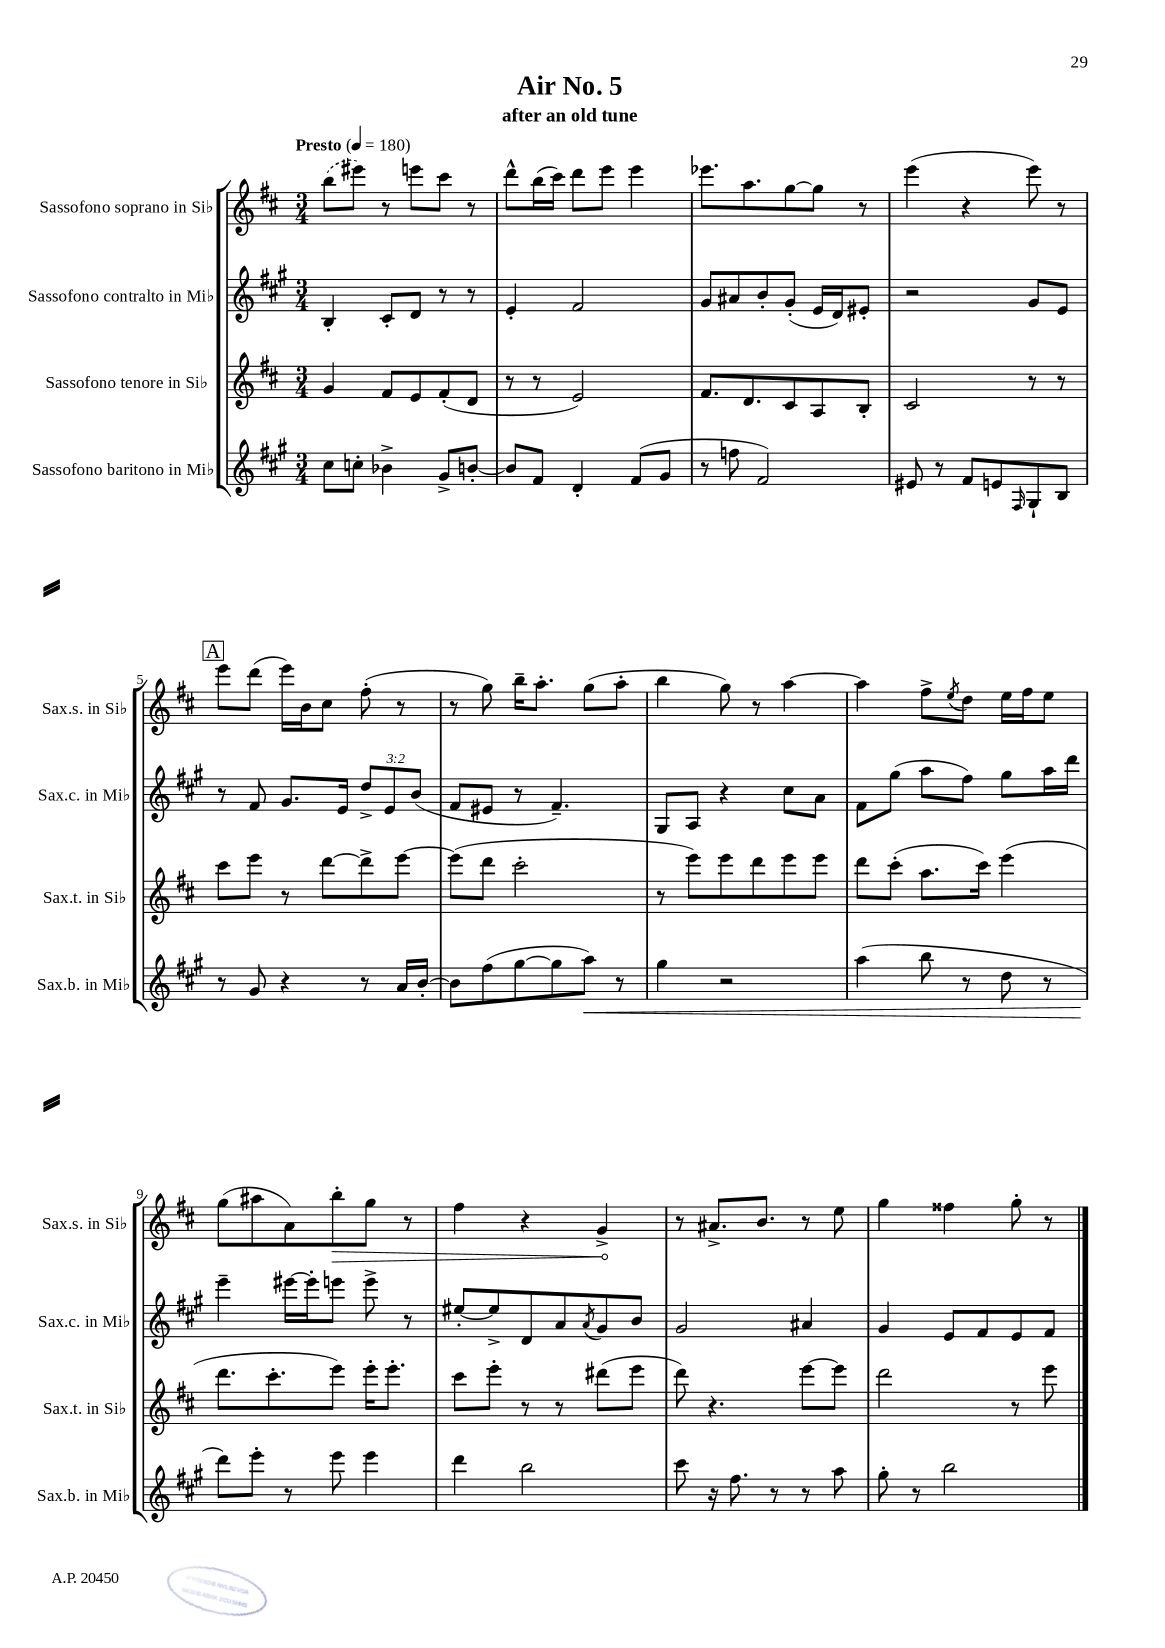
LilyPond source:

\header { title = "Air No. 5" subtitle = "after an old tune" }
<<
\new StaffGroup <<
\new Staff = "s0" \with { instrumentName = "Sassofono soprano in Sib" shortInstrumentName = "Sax.s. in Sib" } {
    \clef treble \key d \major \numericTimeSignature \time 3/4 \tempo "Presto" 4 = 180
    \once \slurDashed b''8( eis'''8) r8 e'''8 cis'''8 r8 |
    d'''8-^ b''16( cis'''16) d'''8 e'''8 e'''4 |
    ees'''8. a''8. g''8~ g''8 r8 |
    e'''4( r4 e'''8) r8 |
    \mark \markup { \box "A" } e'''8 d'''8( e'''16) b'16 cis''8 fis''8-.( r8 |
    r8 g''8) b''16-- a''8.-. g''8( a''8-. |
    b''4 g''8) r8 a''4~ |
    a''4 fis''8-> \acciaccatura { e''8 } d''8 e''16 fis''16 e''8 |
    g''8( ais''8 a'8) \once \override Hairpin.circled-tip = ##t b''8-.\> g''8 r8 |
    fis''4 r4 g'4->\! |
    r8 ais'8.-> b'8. r8 e''8 |
    g''4 fisis''4 g''8-. r8 \bar "|." |
}
\new Staff = "s1" \with { instrumentName = "Sassofono contralto in Mib" shortInstrumentName = "Sax.c. in Mib" } {
    \clef treble \key a \major \numericTimeSignature \time 3/4 \override Staff.TupletNumber.text = #tuplet-number::calc-fraction-text
    b4-. cis'8-. d'8 r8 r8 |
    e'4-. fis'2 |
    gis'8 ais'8 b'8-. gis'8-.( e'16 d'16) eis'8-. |
    r2 gis'8 e'8 |
    \mark \markup { \box "A" } r8 fis'8 gis'8. e'16 \tuplet 3/2 { d''8-> e'8 b'8( } |
    fis'8 eis'8 r8 fis'4.--) |
    gis8 a8 r4 cis''8 a'8 |
    fis'8 gis''8( a''8 fis''8) gis''8 a''16 d'''16 |
    e'''4-- eis'''16~ eis'''16-. e'''8 e'''8-> r8 |
    eis''8~-. eis''8-> d'8 a'8 \acciaccatura { a'8 } gis'8 b'8 |
    gis'2 ais'4 |
    gis'4 e'8 fis'8 e'8 fis'8 \bar "|." |
}
\new Staff = "s2" \with { instrumentName = "Sassofono tenore in Sib" shortInstrumentName = "Sax.t. in Sib" } {
    \clef treble \key d \major \numericTimeSignature \time 3/4
    g'4 fis'8 e'8 fis'8-.( d'8 |
    r8 r8 e'2) |
    fis'8. d'8. cis'8 a8 b8-. |
    cis'2 r8 r8 |
    \mark \markup { \box "A" } cis'''8 e'''8 r8 d'''8~ d'''8-> e'''8~ |
    e'''8( d'''8 cis'''2-. |
    r8 e'''8) e'''8 d'''8 e'''8 e'''8 |
    d'''8 cis'''8-.( a''8. cis'''16) e'''4( |
    d'''8. cis'''8.-. e'''8) e'''16-. e'''8.-. |
    cis'''8 e'''8-. r8 r8 dis'''8( e'''8 |
    d'''8) r4. e'''8~ e'''8 |
    d'''2 r8 e'''8 \bar "|." |
}
\new Staff = "s3" \with { instrumentName = "Sassofono baritono in Mib" shortInstrumentName = "Sax.b. in Mib" } {
    \clef treble \key a \major \numericTimeSignature \time 3/4
    cis''8 c''8-. bes'4-> gis'8-> b'8~-. |
    b'8 fis'8 d'4-. fis'8( gis'8 |
    r8 f''8 fis'2) |
    eis'8 r8 fis'8 e'8 \grace { fis16 } gis8-! b8 |
    \mark \markup { \box "A" } r8 gis'8 r4 r8 a'16 b'16~-. |
    b'8 fis''8( gis''8~ gis''8 a''8\<) r8 |
    gis''4 r2 |
    a''4( b''8 r8 d''8 r8 |
    d'''8\!) e'''8-. r8 e'''8 e'''4 |
    d'''4 b''2 |
    cis'''8 r16 fis''8. r8 r8 a''8 |
    gis''8-. r8 b''2 \bar "|." |
}
>>
>>
